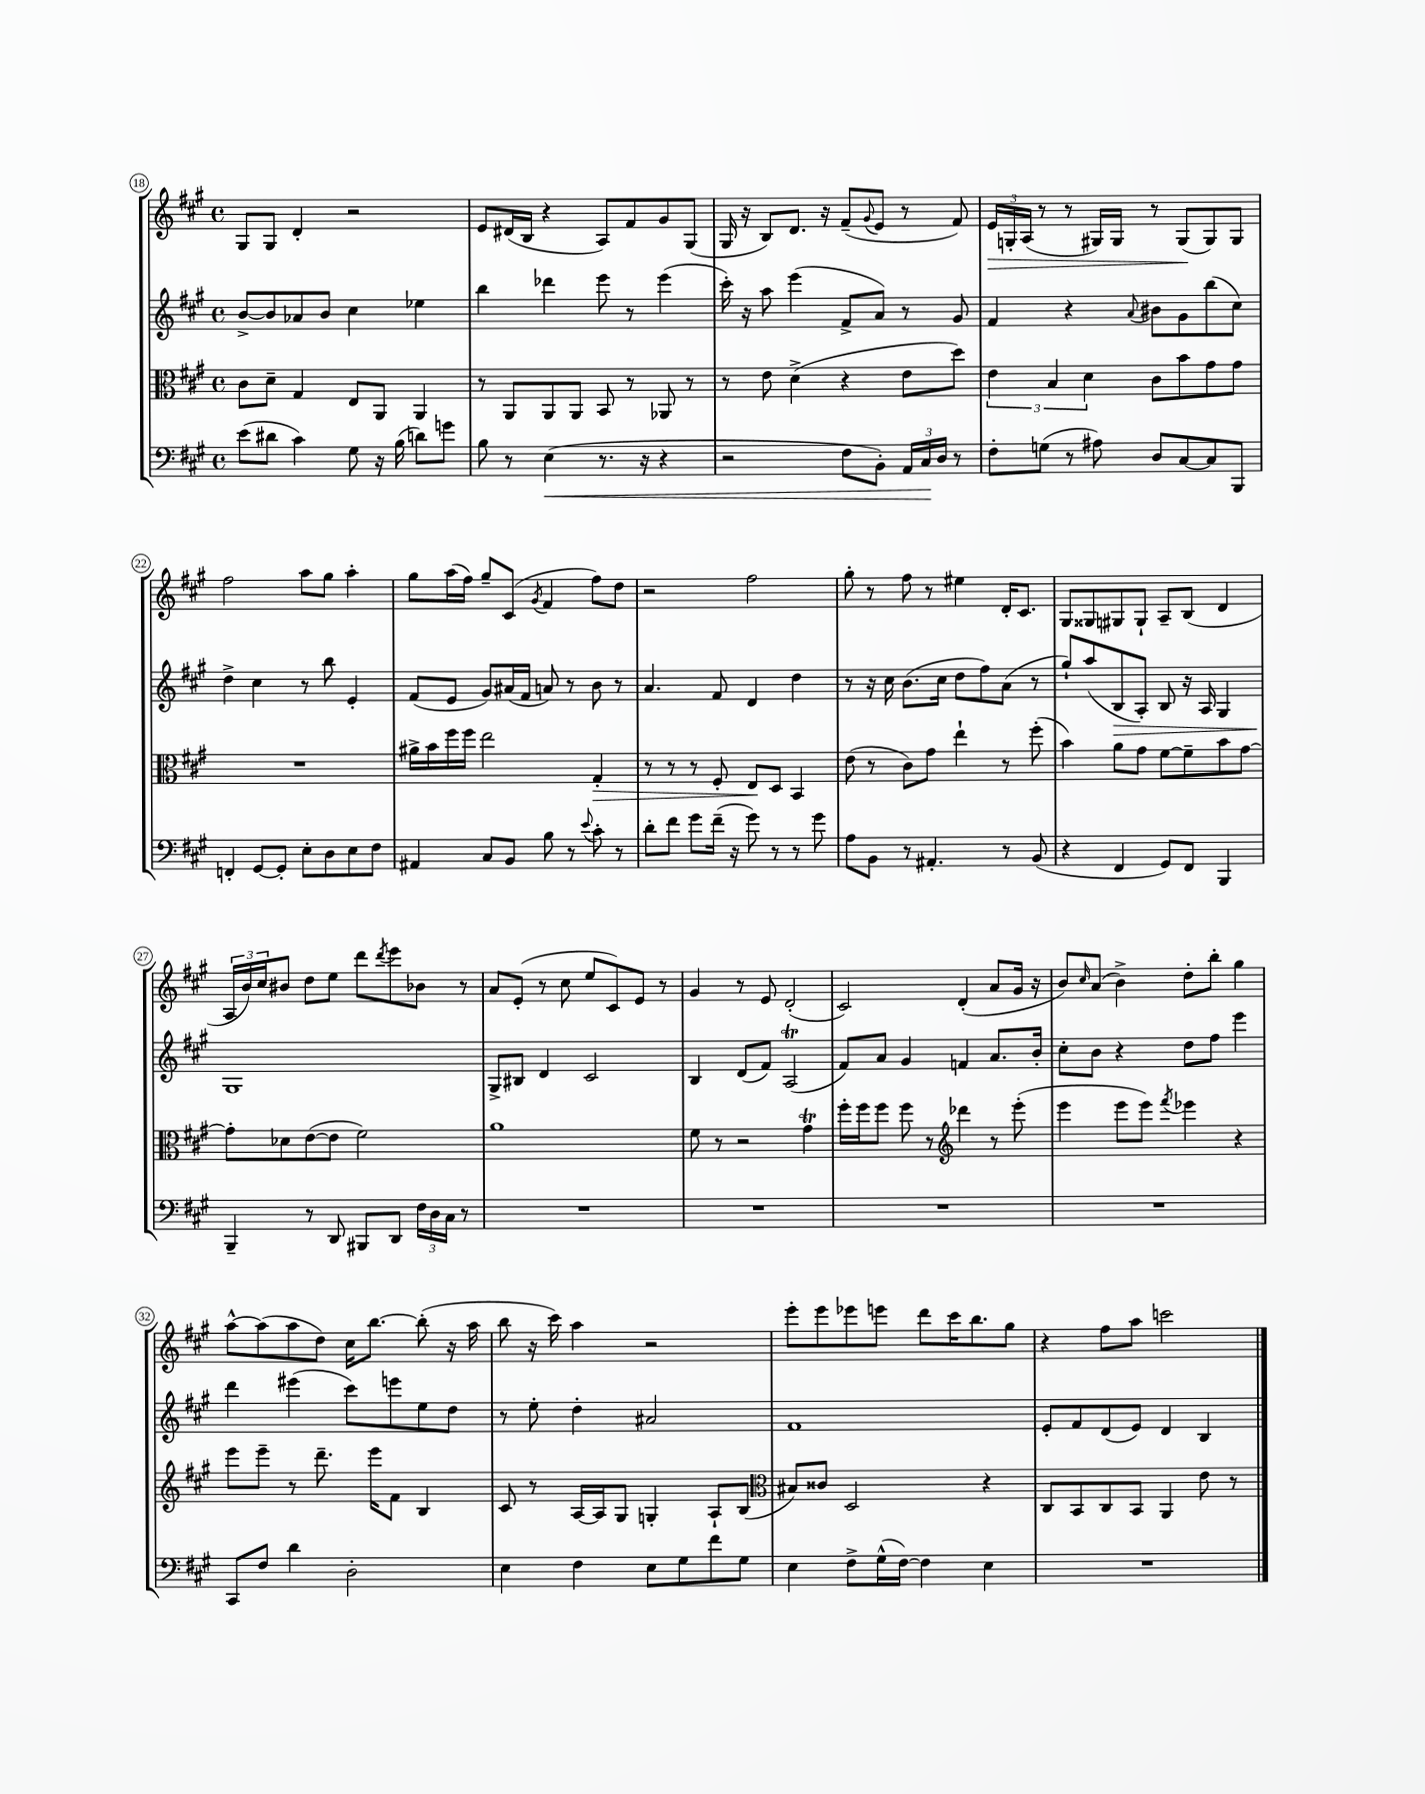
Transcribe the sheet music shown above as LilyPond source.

<<
\new StaffGroup <<
\new Staff = "s0" {
    \clef treble \key a \major \defaultTimeSignature \time 4/4
    gis8 gis8 d'4-. r2 |
    e'8 dis'16( b16 r4 a8) fis'8 gis'8 gis8( |
    gis16 r16 b8) d'8. r16 fis'8--( \appoggiatura { gis'8 } e'8 r8 fis'8) |
    \tuplet 3/2 { e'16\> g16-. a16( } r8 r8 gis16) gis16 r8 gis8\!( gis8) gis8 |
    fis''2 a''8 gis''8 a''4-. |
    gis''8 a''16( fis''16) gis''8-- cis'8( \acciaccatura { gis'8 } fis'4 fis''8) d''8 |
    r2 fis''2 |
    gis''8-. r8 fis''8 r8 eis''4 d'16-. cis'8. |
    gis8 gisis8 gis8 gis8-! a8-- b8( d'4 |
    \tuplet 3/2 { a16 b'16) cis''16 } bis'8 d''8 e''8 d'''8 \acciaccatura { d'''8 } e'''8 bes'8 r8 |
    a'8 e'8-.( r8 cis''8 e''8 cis'8) e'8 r8 |
    gis'4 r8 e'8 d'2-.( |
    cis'2) d'4-.( a'8 gis'16 r16 |
    b'8) \grace { cis''16 } a'8( b'4->) d''8-. b''8-. gis''4 |
    a''8~-^ a''8( a''8 d''8) cis''16 b''8.~ b''8-.( r16 a''16 |
    b''8 r16 cis'''16) a''4 r2 |
    e'''8-. e'''8 ees'''8 e'''8 d'''8 cis'''16 b''8. gis''8 |
    r4 fis''8 a''8 c'''2 \bar "|." |
}
\new Staff = "s1" {
    \clef treble \key a \major \defaultTimeSignature \time 4/4
    b'8~-> b'8 aes'8 b'8 cis''4 ees''4 |
    b''4 des'''4 e'''8 r8 e'''4( |
    cis'''16-.) r16 a''8 e'''4( fis'8-> a'8) r8 gis'8 |
    fis'4 r4 \appoggiatura { a'8 } bis'8 gis'8 b''8( cis''8) |
    d''4-> cis''4 r8 b''8 e'4-. |
    fis'8( e'8 gis'8) ais'16( fis'16 a'8) r8 b'8 r8 |
    a'4. fis'8 d'4 d''4 |
    r8 r16 cis''16 b'8.( cis''16 d''8 fis''8) a'8( r8 |
    gis''8-!) a''8( b8\> a8-.) b8 r16 a16 gis4 |
    gis1\! |
    gis8-> bis8 d'4 cis'2 |
    b4 d'8( fis'8) a2\trill( |
    fis'8) a'8 gis'4 f'4 a'8. b'16-. |
    cis''8-. b'8 r4 d''8 fis''8 e'''4 |
    d'''4 eis'''4( cis'''8) e'''8 e''8 d''8 |
    r8 e''8-. d''4-. ais'2 |
    fis'1 |
    e'8-. fis'8 d'8( e'8) d'4 b4 \bar "|." |
}
\new Staff = "s2" {
    \clef alto \key a \major \defaultTimeSignature \time 4/4
    cis'8 d'8-- gis4 e8 a,8 a,4 |
    r8 a,8 a,8 a,8 b,8 r8 aes,8 r8 |
    r8 e'8 d'4->( r4 e'8 d''8) |
    \tuplet 3/2 { e'4 b4 d'4 } cis'8 b'8 gis'8 gis'8 |
    R1 |
    ais'16-> b'16 fis''16 fis''16 e''2 gis4-.\> |
    r8 r8 r8 fis8-. e8\! d8 b,4 |
    e'8( r8 cis'8) gis'8 e''4-! r8 fis''8-.( |
    b'4) a'8 gis'8 fis'8~ fis'8-- b'8 gis'8~ |
    gis'8-. des'8 e'8~( e'8 fis'2) |
    a'1 |
    fis'8 r8 r2 gis'4\trill |
    fis''16-. fis''16 fis''8 fis''8 r8 \clef treble des'''4 r8 e'''8-.( |
    e'''4 e'''8 e'''8) \acciaccatura { fis'''8 } ees'''4 r4 |
    e'''8 e'''8-- r8 d'''8.-- e'''16 fis'8 b4 |
    cis'8 r8 a16~ a16 gis8 g4-. a8-! b8( |
    \clef alto bis8) cisis'8 d2 r4 |
    cis8 b,8 cis8 b,8 a,4 e'8 r8 \bar "|." |
}
\new Staff = "s3" {
    \clef bass \key a \major \defaultTimeSignature \time 4/4
    e'8( dis'8 cis'4) gis8 r16 b16( d'8) g'8 |
    b8 r8 e4\<( r8. r16 r4 |
    r2 fis8 b,8-.) \tuplet 3/2 { a,16 cis16\! d16 } r8 |
    fis8-. g8( r8 ais8) d8 cis8~ cis8 b,,8 |
    f,4-. gis,8~ gis,8-. e8-. d8 e8 fis8 |
    ais,4 cis8 b,8 b8 r8 \appoggiatura { e'8 } cis'8-. r8 |
    d'8-. fis'8 gis'8 fis'16--( r16 gis'8) r8 r8 gis'8 |
    a8 b,8 r8 ais,4.-. r8 b,8( |
    r4 fis,4 gis,8) fis,8 b,,4 |
    b,,4-- r8 d,8 bis,,8 d,8 \tuplet 3/2 { fis16 d16 cis16 } r8 |
    R1 |
    R1 |
    R1 |
    R1 |
    cis,8 fis8 d'4 d2-. |
    e4 fis4 e8 gis8 fis'8 gis8 |
    e4 fis8-> gis16-^( fis16~) fis4 e4 |
    R1 \bar "|." |
}
>>
>>
\layout { \context { \Score currentBarNumber = #18 \override BarNumber.stencil = #(make-stencil-circler 0.1 0.3 ly:text-interface::print) } }
